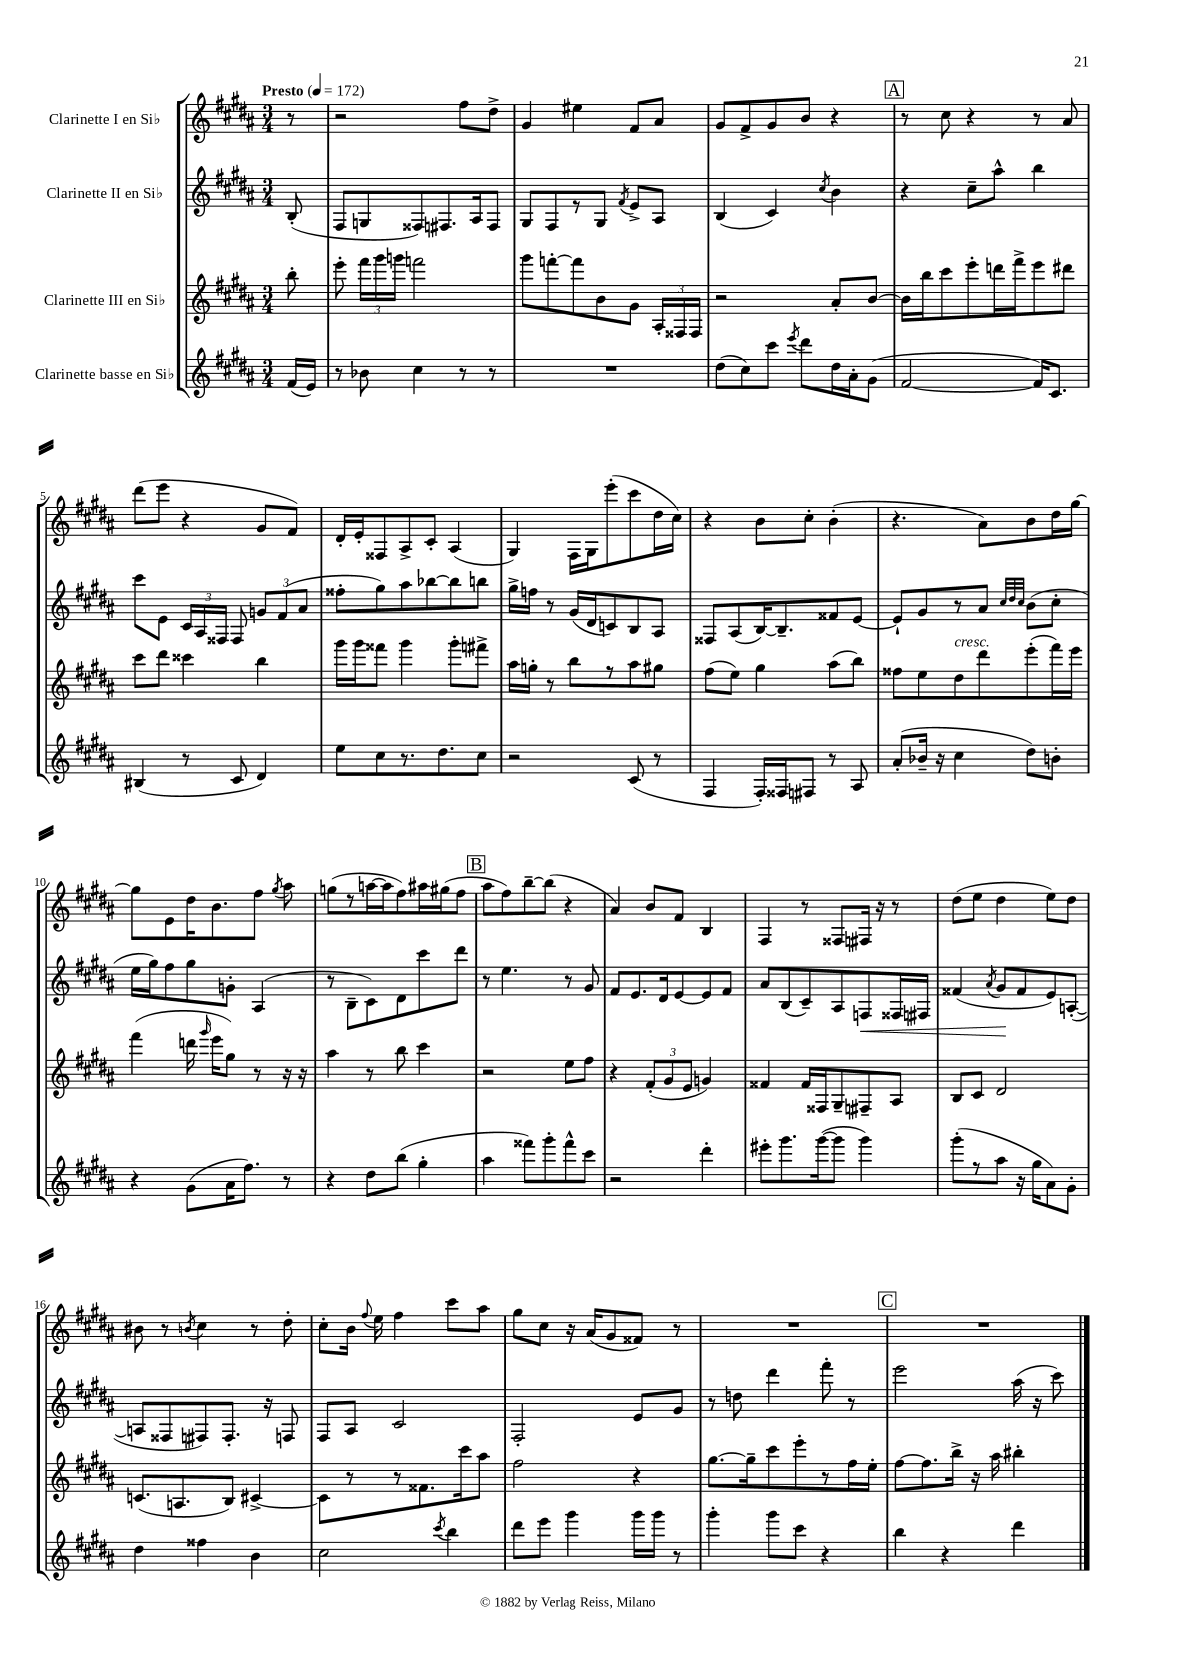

**kern	**kern	**kern	**kern
*staff4	*staff3	*staff2	*staff1
*clefG2	*clefG2	*clefG2	*clefG2
*k[f#c#g#d#a#]	*k[f#c#g#d#a#]	*k[f#c#g#d#a#]	*k[f#c#g#d#a#]
*M3/4	*M3/4	*M3/4	*M3/4
*MM172	*MM172	*MM172	*MM172
(16f#	8bb'	(8B'	8r
16e)	.	.	.
=	=	=	=
8r	8eee'	8F#	2r
8b-	24fff#	8G	.
.	24ggg#	.	.
.	24ggg	.	.
4cc#	2fff	8F##)	.
.	.	8.F#	.
8r	.	.	8ff#
.	.	16A#	.
8r	.	8F#	8dd#^
=	=	=	=
2.r	8ggg#	8G#	4g#
.	[8fff'	8F#	.
.	8fff]	8r	4ee#
.	8b	8G#	.
.	.	8qf#	.
.	8g#	8e^	8f#
.	24A#'	8A#	8a#
.	24F##	.	.
.	24F##	.	.
=	=	=	=
(8dd#	2r	(4B	8g#
8cc#)	.	.	8f#^
8ccc#	.	4c#)	8g#
8qeee	.	.	.
8ddd#	.	.	8b
.	.	8qcc#	.
16dd#	8a#'	4b	4r
16a#'	.	.	.
(8g#	[8b	.	.
=	=	=	=
[2f#	16b]	4r	8r
.	16bb	.	.
.	8ccc#	.	8cc#
.	8eee'	8cc#~	4r
.	16ddd	8aa#^^	.
.	16fff#^	.	.
16f#])	8eee	4bb	8r
8.c#	.	.	.
.	8ddd#	.	8a#
=	=	=	=
(4B#	8ccc#	8ccc#	(8ddd#
.	8ddd#	8e	8eee
8r	4ccc##	24c#	4r
.	.	24A#	.
.	.	24F##	.
8c#	.	8F##	.
4d#)	4bb	12g	8g#
.	.	(12f#	.
.	.	.	8f#)
.	.	12a#	.
=	=	=	=
8ee	16ggg#	8ff##'	16d#'
.	16ggg#	.	16e'
8cc#	8fff##	8gg#)	8F##
8.r	4ggg#	8aa#	8A#^
.	.	[8bb-	8c#'
8.dd#	.	.	.
.	8ggg#'	8bb-]	(4A#
8cc#	8fff#^	8bb	.
=	=	=	=
2r	16aa#	16gg#^	4G#)
.	16gg'	16ff	.
.	8r	8r	.
.	8bb	(16g#	16F#
.	.	16d#	16G#
.	8r	8c)	(8eee'
(8c#	8aa#	8B	8ccc#
8r	8gg#	8A#	16dd#
.	.	.	16cc#)
=	=	=	=
4F#	(8ff#	8F##	4r
.	8ee)	(8A#	.
16F#')	4gg#	[16B)	8b
16F##	.	8.B~]	.
8F#	.	.	8cc#'
8r	(8aa#	8f##	(4b'
8A#	8bb)	[8e	.
=	=	=	=
(8a#'	8ff##	8e`]	4.r
16b-~	8ee	8g#	.
16r	.	.	.
4cc#	8dd#	8r	.
.	8ddd#	8a#	8a#)
.	.	32qqcc#	.
.	.	32qqdd#	.
.	.	32qqcc#	.
8dd#)	(8eee'	(8b	8b
8b'	16fff#)	8cc#'	16dd#
.	16eee	.	[16gg#
=	=	=	=
4r	(4fff#	16ee	8gg#]
.	.	16gg#)	.
.	.	8ff#	8e
(8g#	16ddd	8gg#	16dd#
.	16qqggg#	.	.
.	16eee	.	8.b
16a#	8gg#)	8g'	.
8.ff#)	.	.	.
.	8r	(4A#	8ff#
.	.	.	8qgg#
8r	16r	.	8aa#
.	16r	.	.
=	=	=	=
4r	4aa#	8r	(8gg
.	.	8B~	8r
8dd#	8r	8c#)	[16aa
.	.	.	16aa]
(8bb	8bb	8d#	8ff#)
4gg#'	4ccc#	8ccc#	16aa#
.	.	.	(16gg#
.	.	8ddd#	8ff#
=	=	=	=
4aa#	2r	8r	8aa#
.	.	4.ee	8ff#)
8fff##)	.	.	[8bb~
8ggg#'	.	.	(8bb]
8fff##^^	8ee	8r	4r
8ccc#	8ff#	8g#	.
=	=	=	=
2r	4r	8f#	4a#)
.	.	8.e	.
.	(12f#'	.	8b
.	.	16d#	.
.	12g#	.	.
.	.	[8e	8f#
.	12e	.	.
4ddd#'	4g)	8e]	4B
.	.	8f#	.
=	=	=	=
8eee#'	4f##	8a#	4F#
8.ggg#	.	(8B	.
.	16f##	8c#~)	8r
([16ggg#	16F##	.	.
8ggg#]	8G#~	8A#	8F##
4ggg#)	8F#~	8F	16F#
.	.	.	16r
.	8A#	16F##	8r
.	.	16F#	.
=	=	=	=
(8ggg#'	8B	(4f##	(8dd#
8r	8c#	.	8ee
.	.	8qa#	.
8aa#	2d#	8g#	4dd#
16r	.	8f##	.
16gg#	.	.	.
8a#)	.	8e)	8ee)
8g#'	.	([8A'	8dd#
=	=	=	=
4dd#	(8.c	8A]	8b#
.	.	8F##	8r
.	8.A	.	.
.	.	.	8qb
4ff##	.	8F#)	4cc#
.	8B)	8.F#'	.
4b	[4c#^	.	8r
.	.	16r	.
.	.	8F	8dd#'
=	=	=	=
2cc#	8c#]	8F#	8cc#'
.	8r	8A#	16b
.	.	.	8qqff#
.	.	.	16ee
.	8r	2c#	4ff#
.	8.f##	.	.
8qccc#	.	.	.
4bb	.	.	8ccc#
.	16ccc#	.	.
.	8aa#	.	8aa#
=	=	=	=
8ddd#	2ff#	2F#'	8gg#
8eee	.	.	8cc#
4ggg#	.	.	16r
.	.	.	(16a#
.	.	.	8g#
16ggg#	4r	8e	8f##)
16ggg#	.	.	.
8r	.	8g#	8r
=	=	=	=
4ggg#'	[8.gg#	8r	2.r
.	.	8dd	.
.	16gg#~]	.	.
8ggg#	8ccc#	4ddd#	.
8ccc#	8eee'	.	.
4r	8r	8fff#'	.
.	16ff#	8r	.
.	16ee'	.	.
=	=	=	=
4bb	[8ff#	2eee	2.r
.	8.ff#]	.	.
4r	.	.	.
.	16bb^	.	.
.	16r	.	.
.	16aa#	.	.
4ddd#	4bb#'	(16aa#	.
.	.	16r	.
.	.	8ccc#)	.
==	==	==	==
*-	*-	*-	*-
